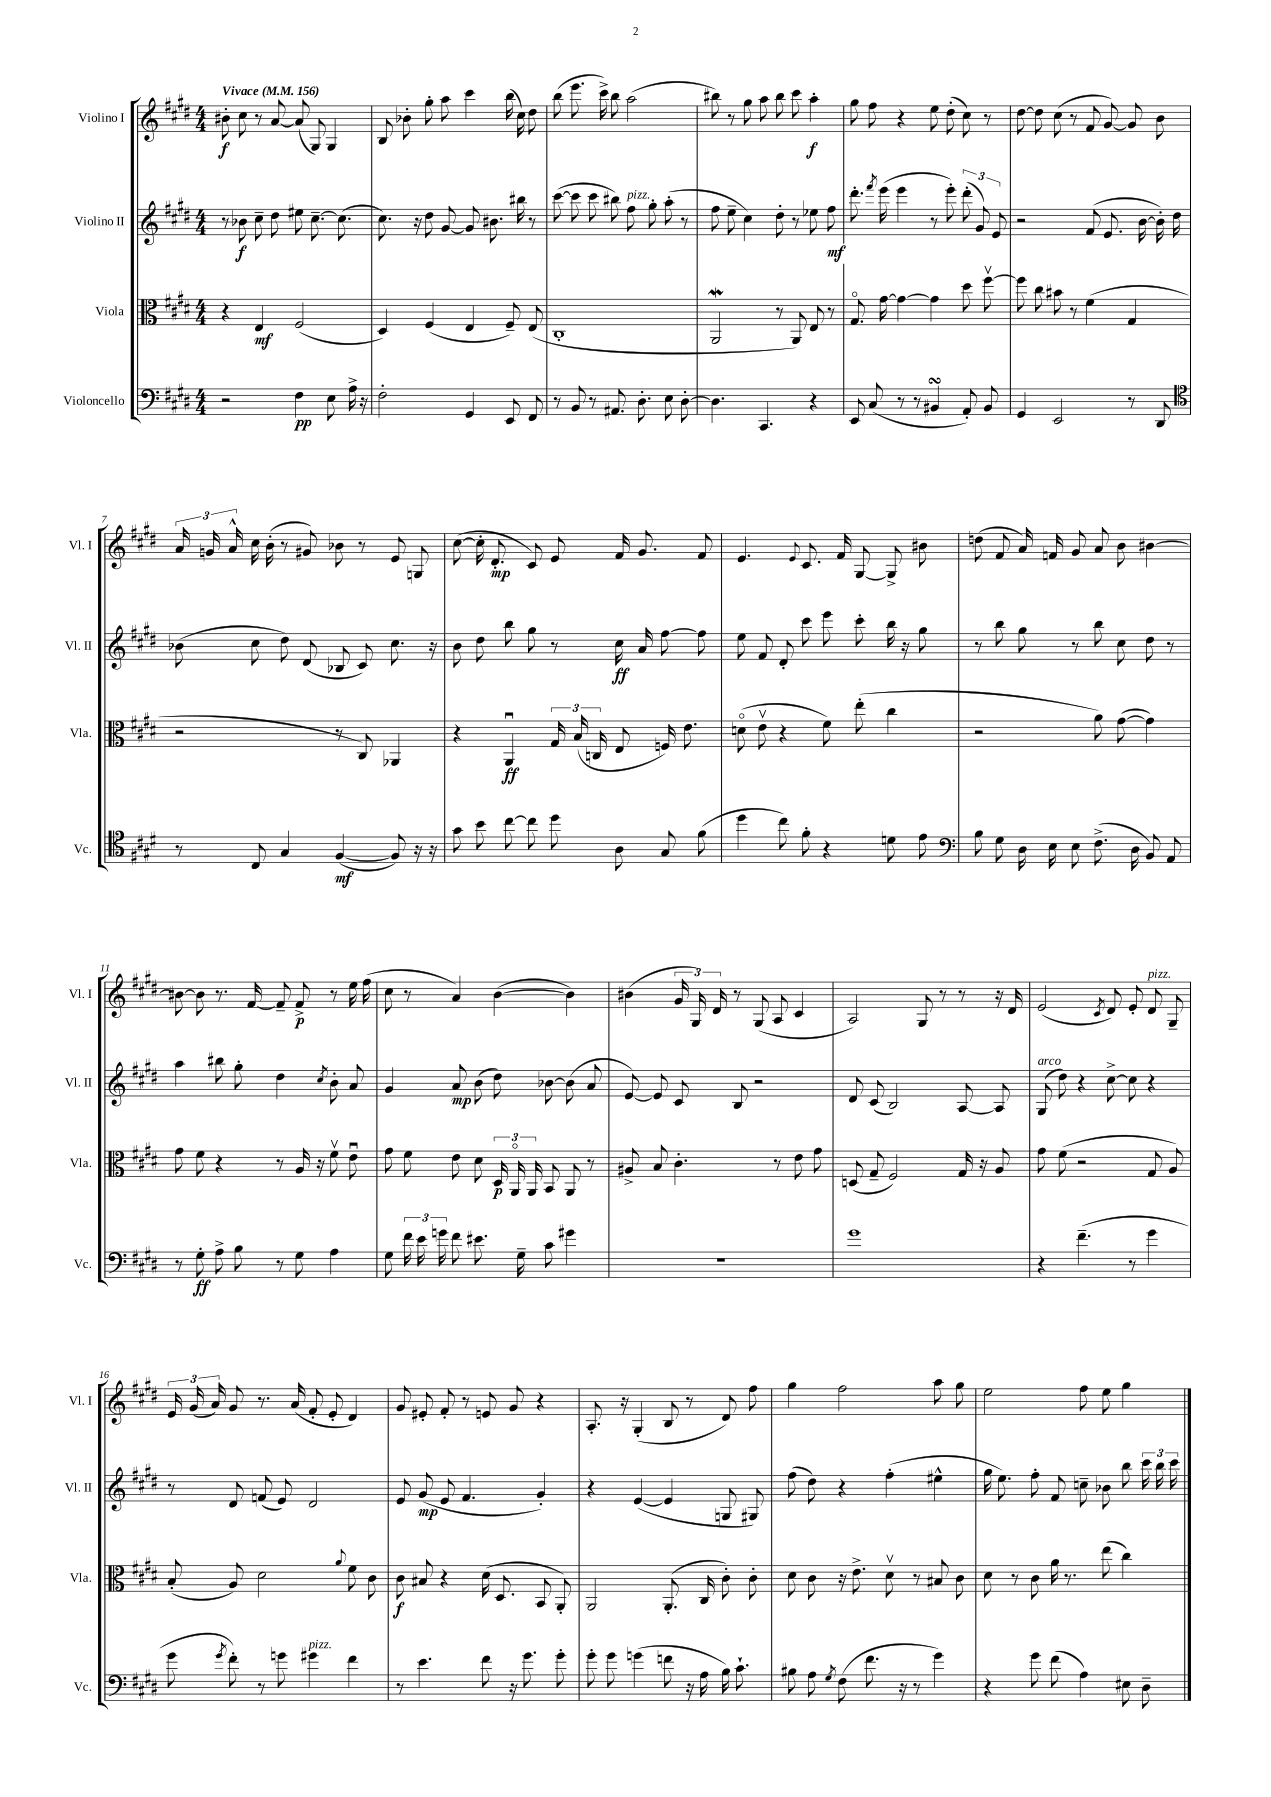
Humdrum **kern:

**kern	**kern	**kern	**kern
*staff4	*staff3	*staff2	*staff1
*clefF4	*clefC3	*clefG2	*clefG2
*k[f#c#g#d#]	*k[f#c#g#d#]	*k[f#c#g#d#]	*k[f#c#g#d#]
*M4/4	*M4/4	*M4/4	*M4/4
*MM156	*MM156	*MM156	*MM156
2r	4r	8r	8b#'
.	.	8b-	8cc#
.	4E	8cc#~	8r
.	.	8dd#	[8a
4F#	(2F#	8ee#	(8a]
.	.	[8.cc#~	8G#)
8E	.	.	4G#
.	.	(8.cc#]	.
16A^	.	.	.
16r	.	.	.
=	=	=	=
2F#'	4D#)	8.cc#)	8B
.	.	.	8b-'
.	.	16r	.
.	(4F#	8dd#	8gg#'
.	.	[8g#	8aa
4GG#	4E	8g#]	4ccc#
.	.	8.b#	.
8EE	8F#~)	.	(16bb
.	.	16bb#	16cc#)
8FF#	(8E	8r	8dd#
=	=	=	=
8r	1C#'	([8ccc#	(8bb
8BB	.	8ccc#]	8.eee
8r	.	8ccc#	.
.	.	.	16ccc#^)
8.AA#	.	8bb#)	8bb
.	.	8ff#	(2aa
8.D#'	.	.	.
.	.	8gg#'	.
8E	.	(8aa'	.
[8D#'	.	8r	.
=	=	=	=
4.D#]	2AA	8ff#	8bb#)
.	.	8ee~	8r
.	.	4cc#)	8gg#
4.CC#	.	.	8aa
.	8r	8dd#'	8bb#
.	8AA)	8r	8ccc#
4r	8E	8ee-	4aa'
.	8r	8ff#	.
=	=	=	=
8EE	8.G#o	8.ddd#'	8gg#
(8C#	.	.	8ff#
.	.	8qfff#	.
.	[16g#	(16eee	.
8r	4g#_	4eee	4r
8r	.	.	.
4BB#	4g#]	8r	8ee
.	.	8eee')	(8dd#'
8AA')	8dd#	(12ddd#'	8cc#)
.	.	12g#)	.
8BB#	[8ff#v	.	8r
.	.	12e	.
=	=	=	=
4GG#	8ff#]	2r	[8dd#
.	8cc#	.	8dd#]
2EE	8b#	.	(8cc#
.	8r	.	8r
.	(4f#	(8f#	8f#
.	.	8.e	[8g#)
8r	4G#	.	8g#]
.	.	[16b	.
8DD#	.	16b'])	8b
.	.	16dd#	.
=	=	=	=
*clefC4	*	*	*
8r	2r	(8b-	24a
.	.	.	24g
.	.	.	24a^^
8C#	.	8cc#	16cc#
.	.	.	(16b'
4G#	.	8dd#)	8r
.	.	(8d#	8g#)
([4F#	8r	8B-	8b-
.	8C#)	8c#)	8r
8F#])	4AA-	8.cc#	8e
16r	.	.	8G
16r	.	16r	.
=	=	=	=
8g#	4r	8b	([8cc#
8b	.	8dd#	16cc#']
.	.	.	8.d#'
[8cc#	4AAu	8bb	.
8cc#]	.	8gg#	8c#)
8dd#	24G#	8r	8e
.	(24B	.	.
.	24C	.	.
8A	8E	16cc#	16f#
.	.	16a	8.g#
8G#	16F)	[8ff#	.
.	8.e	.	.
(8f#	.	8ff#]	8f#
=	=	=	=
4dd#	(8do	8ee	4.e
.	8ev	8f#	.
8cc#)	4r	8d#'	.
.	.	.	8qqe
8f#'	.	8ccc#	8.c#
4r	8f#)	8eee	.
.	.	.	16f#
.	(8ee'	8ccc#'	[8G#
8d	4cc#	16bb	8G#^]
.	.	16r	.
8e	.	8gg#	8b#
=	=	=	=
*clefF4	*	*	*
8B	2r	8r	(8dd
8G#	.	8bb	8f#
16D#	.	8gg#	16a)
16E	.	.	16f
8E	.	8r	8g#
(8.F#^	8a)	8bb	8a
.	([8g#	8cc#	8b
16D#	.	.	.
8BB)	4g#])	8dd#	[4b#
8AA	.	8r	.
=	=	=	=
8r	8g#	4aa	8b#_
8G#'	8f#	.	8b#]
8A^	4r	8bb#	8.r
8B	.	8gg#'	.
.	.	.	[16f#
8r	8r	4dd#	8f#~]
8G#	16A	.	8f#^
.	16r	.	.
.	.	8qcc#	.
4A	8f#v	8b'	8r
.	8eu	8a	16ee
.	.	.	(16ff#
=	=	=	=
8G#	8g#	4g#	8cc#
24f#	8f#	.	8r
24e	.	.	.
24g	.	.	.
8f#	8e	8a	4a)
8.e#	8d#	(8b	.
.	24D#	8dd#)	([4b
.	24AAo	.	.
16G#~	.	.	.
.	24AA	.	.
8c#	8BB	[8b-	.
4g#	8AA	(8b-]	4b])
.	8r	8a	.
=	=	=	=
1r	8A#^	[8e)	(4b#
.	8B	8e]	.
.	4.c#'	8c#	24g#
.	.	.	24G#)
.	.	.	24d#
.	.	8B	8r
.	.	2r	(8G#
.	8r	.	8A
.	8e	.	4c#
.	8g#	.	.
=	=	=	=
1g#	(8D	8d#	2A)
.	8G#~	(8c#	.
.	2F#)	2B)	.
.	.	.	8G#
.	.	.	8r
.	16G#	[8A	8r
.	16r	.	.
.	8A	8A]	16r
.	.	.	16d#
=	=	=	=
4r	8g#	(8G#	(2e
.	(8f#	8dd#)	.
(4.f#~	2r	4r	.
.	.	.	8qc#
.	.	[8cc#^	8d#)
8r	.	8cc#]	8e'
4g#	8G#	4r	8d#
.	8A)	.	8G#~
=	=	=	=
8g#	(8B'	8r	24e
.	.	.	(24g#
.	.	.	24a)
8qg#	.	.	.
8f#')	8A)	8d#	8g#
8r	2d#	(8f	8.r
8g	.	8e)	.
.	.	.	(16a
4g#	.	2d#	8f#'
.	.	.	8e'
.	8qqa	.	.
4f#	8f#	.	4d#)
.	8c#	.	.
=	=	=	=
8r	8c#	8e	8g#
4.e	8B#	(8g#	8e#'
.	4r	8e	8f#'
.	.	4.f#	8r
8f#	(16d#	.	8e
.	8.D#	.	.
16r	.	.	8g#
8.g#	.	.	.
.	8BB	4g#')	4r
8g#'	8AA')	.	.
=	=	=	=
8g#'	2AA	4r	8.A'
8g#	.	.	.
.	.	.	16r
(4g	.	([4e	(4G#'
8f	(8.AA'	4e]	8B
16r	.	.	8r
16A	16C#	.	.
16B)	8c#')	8G	8d#)
8.c#`	.	.	.
.	8c#'	8G#)	8ff#
=	=	=	=
8B#	8d#	(8ff#	4gg#
8A	8c#	8dd#)	.
8qG#	.	.	.
(8F#	16r	4r	2ff#
.	8.e^	.	.
8.f#	.	.	.
.	8d#v	(4ff#'	.
16r	.	.	.
8r	8r	.	.
4g#)	8B#	4ee#^^	8aa
.	8c#	.	8gg#
=	=	=	=
4r	8d#	16gg#	2ee
.	.	8.ee)	.
.	8r	.	.
8g#	8c#	8ff#'	.
(8f#	16a	8f#	.
.	8.r	.	.
4A)	.	8cc~	8ff#
.	(8ee	8b-	8ee
8E#	4cc#)	8bb	4gg#
8D#~	.	24ccc#	.
.	.	24bb	.
.	.	24ccc#	.
==	==	==	==
*-	*-	*-	*-
